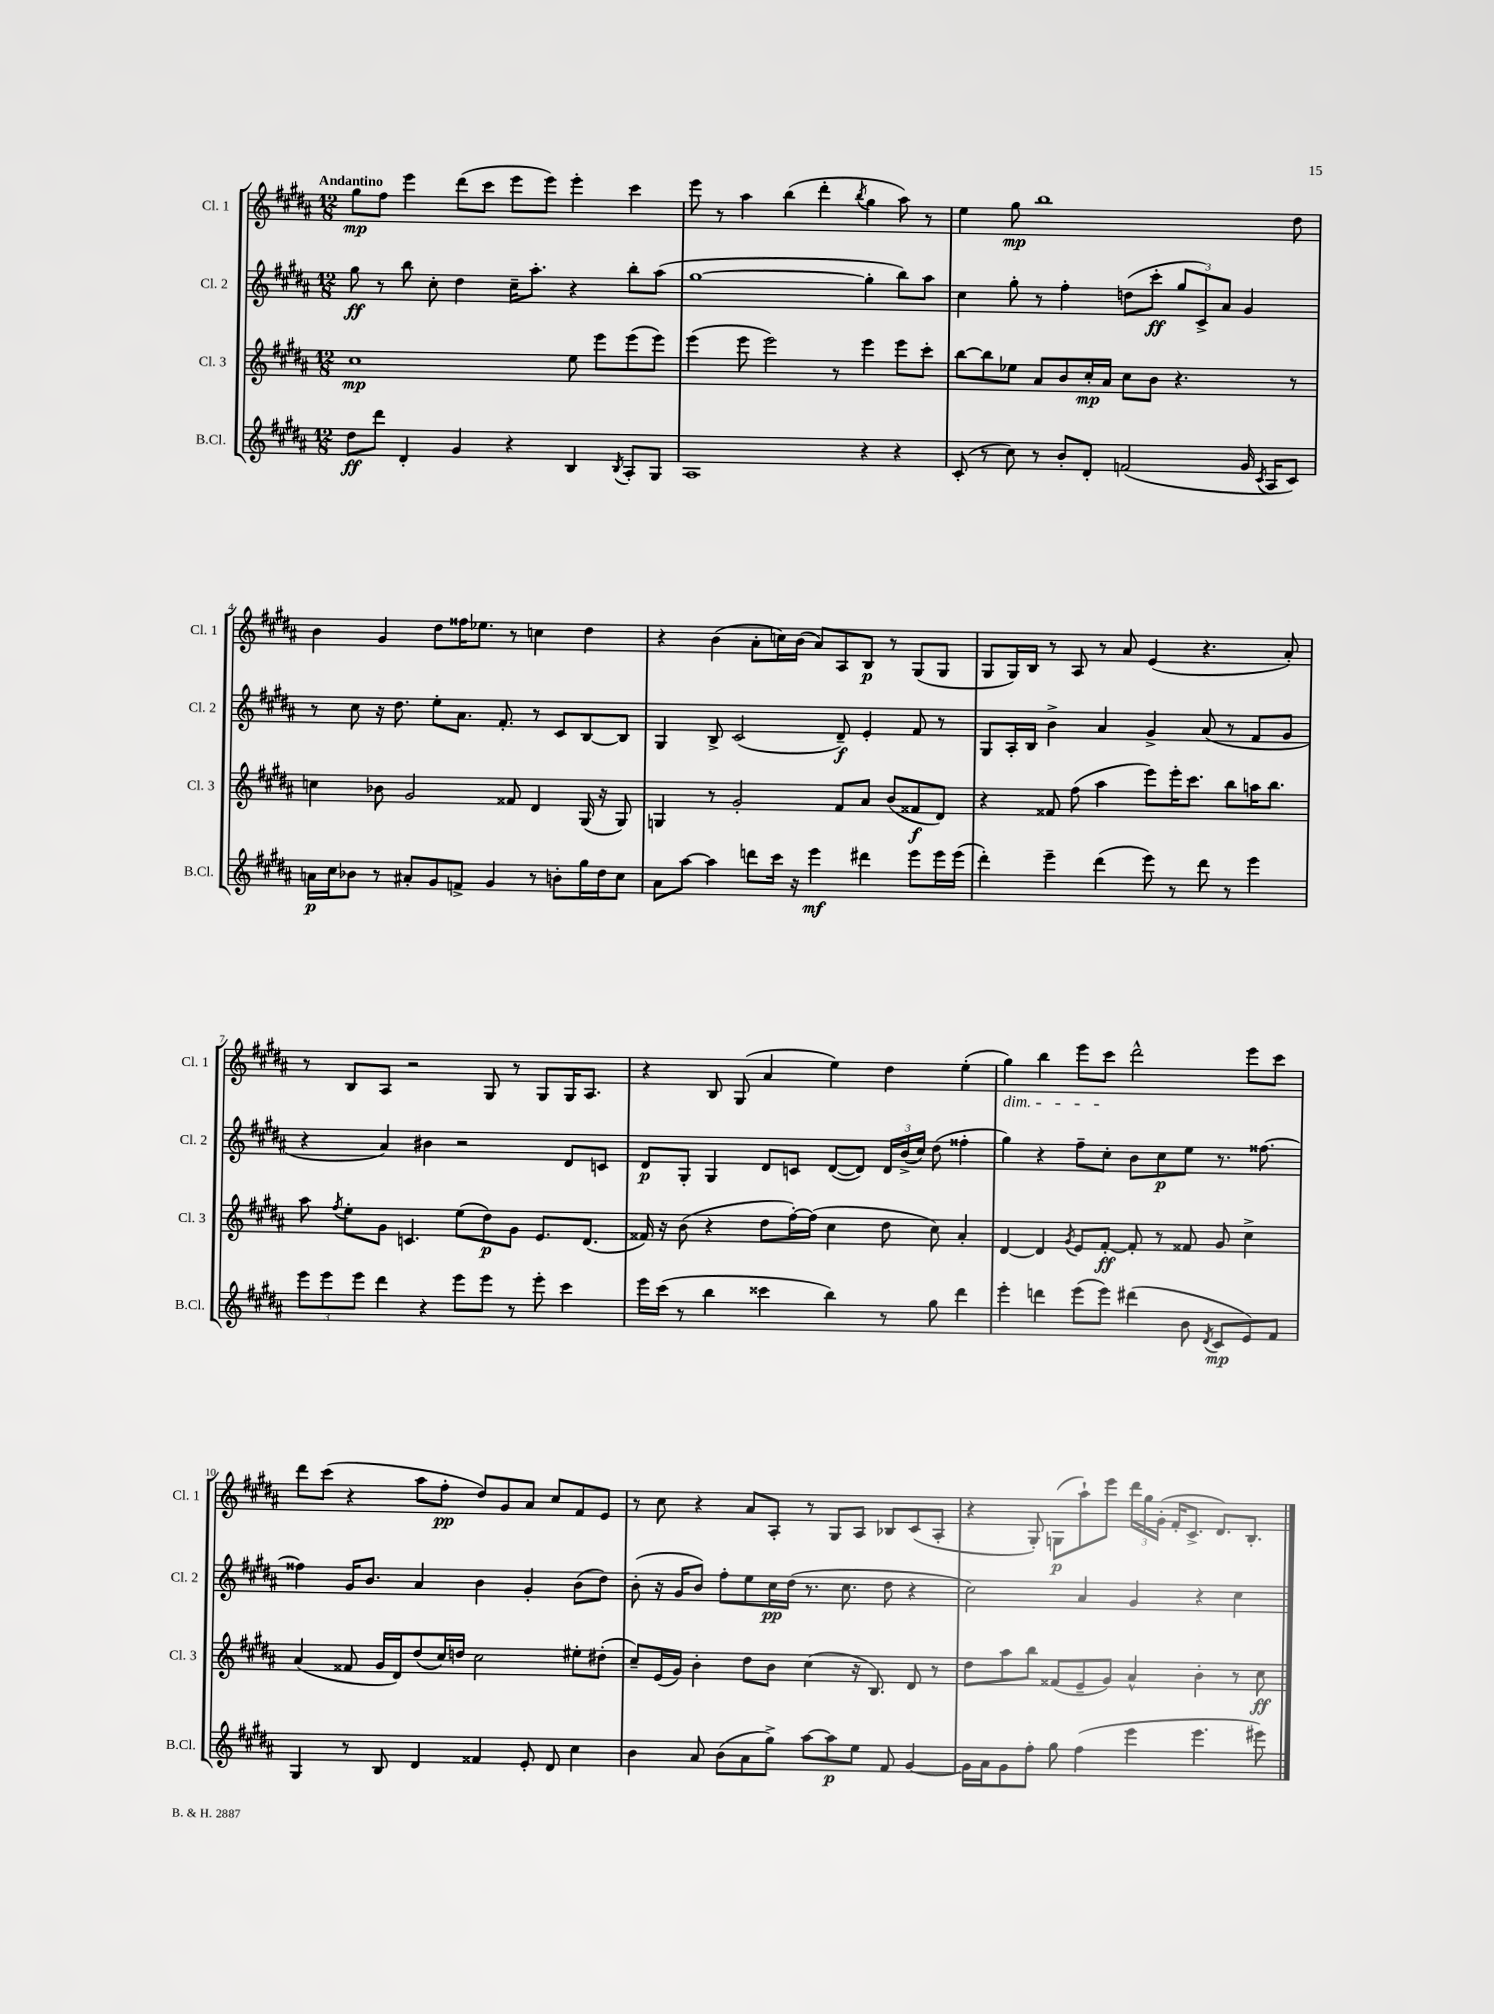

**kern	**dynam	**kern	**dynam	**kern	**dynam	**kern	**dynam
*part4	*part4	*part3	*part3	*part2	*part2	*part1	*part1
*staff4	*staff4	*staff3	*staff3	*staff2	*staff2	*staff1	*staff1
*I"B.Cl.	*	*I"Cl. 3	*	*I"Cl. 2	*	*I"Cl. 1	*
*I'B.Cl.	*	*I'Cl. 3	*	*I'Cl. 2	*	*I'Cl. 1	*
*clefG2	*	*clefG2	*	*clefG2	*	*clefG2	*
*k[f#c#g#d#a#]	*	*k[f#c#g#d#a#]	*	*k[f#c#g#d#a#]	*	*k[f#c#g#d#a#]	*
*M12/8	*	*M12/8	*	*M12/8	*	*M12/8	*
=1	=1	=1	=1	=1	=1	=1	=1
!	!	!	!	!	!	!LO:TX:a:B:t=Andantino	!
8dd#\L	ff	1cc#	mp	8gg#\	ff	8gg#\L	mp
8ddd#\J	.	.	.	8r	.	8ff#\J	.
4d#'/	.	.	.	8bb\	.	4eee\	.
.	.	.	.	8cc#'\	.	.	.
4g#/	.	.	.	4dd#\	.	(8ddd#\L	.
.	.	.	.	.	.	8ccc#\J	.
4r	.	.	.	16cc#~\KL	.	8eee\L	.
.	.	.	.	8.aa#'\J	.	.	.
.	.	.	.	.	.	8eee\J)	.
4B/	.	8ee\	.	4r	.	4eee'\	.
.	.	8eee\L	.	.	.	.	.
8qB/	.	.	.	.	.	.	.
8A#'/L	.	(8eee\	.	8bb'\L	.	4ccc#\	.
8G#/J	.	8eee\J)	.	(8aa#\J	.	.	.
=2	=2	=2	=2	=2	=2	=2	=2
1A#	.	(4eee\	.	[1gg#	.	8eee\	.
.	.	.	.	.	.	8r	.
.	.	8eee\	.	.	.	4aa#\	.
.	.	2eee\)	.	.	.	.	.
.	.	.	.	.	.	(4bb\	.
.	.	.	.	.	.	4ddd#'\	.
.	.	8r	.	.	.	.	.
.	.	.	.	.	.	8qbb/	.
4r	.	4eee\	.	4gg#'\]	.	4gg#\	.
4r	.	8eee\L	.	8bb\L)	.	8aa#\)	.
.	.	8ccc#'\J	.	8aa#\J	.	8r	.
=3	=3	=3	=3	=3	=3	=3	=3
(8c#'/	.	[8bb\L	.	4cc#\	.	4ee\	.
8r	.	8bb\]	.	.	.	.	.
8cc#\)	.	8ee-X\J	.	8gg#'\	.	8gg#\	mp
8r	.	8a#/L	.	8r	.	1bb	.
8b'/L	.	8b/	.	4ff#'\	.	.	.
8d#'/J	.	16cc#'/L	mp	.	.	.	.
.	.	16a#/JJ	.	.	.	.	.
(2fn/	.	8cc#\L	.	(8ddn\L	.	.	.
.	.	8b\J	.	8ccc#'\J	ff	.	.
.	.	4.r	.	12gg#/L	.	.	.
.	.	.	.	12c#^/)	.	.	.
.	.	.	.	12a#/J	.	.	.
16g#/	.	.	.	4g#/	.	.	.
8qc#/	.	.	.	.	.	.	.
16A#/KL	.	.	.	.	.	.	.
8c#/J)	.	8r	.	.	.	8dd#\	.
!!LO:LB:g=z
=4	=4	=4	=4	=4	=4	=4	=4
16an\LL	p	4ccn\	.	8r	.	4b\	.
16cc#\J	.	.	.	.	.	.	.
8b-X\J	.	.	.	8cc#\	.	.	.
8r	.	8b-X\	.	16r	.	4g#/	.
.	.	.	.	8.dd#\	.	.	.
8a#X'/L	.	2g#/	.	.	.	.	.
8g#/	.	.	.	8ee'\L	.	8dd#\L	.
8fn^/J	.	.	.	8.a#\J	.	16ff##X\K	.
.	.	.	.	.	.	8.ee-X\J	.
4g#/	.	.	.	.	.	.	.
.	.	.	.	8.f#'/	.	.	.
.	.	8f##X/	.	.	.	8r	.
8r	.	4d#/	.	8r	.	4ccn\	.
8bn'\L	.	.	.	8c#/L	.	.	.
16gg#\L	.	(16G#/	.	[8B/	.	4dd#\	.
16dd#\J	.	16r	.	.	.	.	.
8cc#\J	.	8G#/)	.	8B/J]	.	.	.
=5	=5	=5	=5	=5	=5	=5	=5
8a#\L	.	4Gn/	.	4G#/	.	4r	.
[8aa#\J	.	.	.	.	.	.	.
4aa#\]	.	8r	.	8B^/	.	(4b\	.
.	.	2g#'/	.	(2c#/	.	.	.
8dddn\L	.	.	.	.	.	8a#'\L	.
16ccc#\Jk	.	.	.	.	.	16ccn\L)	.
16r	.	.	.	.	.	(16b\JJ	.
4eee\	mf	.	.	.	.	8a#/L)	.
.	.	8f#/L	.	8d#~/)	f	8A#/	.
4ddd#X\	.	8a#/J	.	4e'/	.	8B/J	p
.	.	(8b/L	.	.	.	8r	.
8eee\L	.	8f##X/	f	8f#/	.	(8G#/L	.
16eee\L	.	8d#/J)	.	8r	.	8G#/J	.
(16eee\JJ	.	.	.	.	.	.	.
=6	=6	=6	=6	=6	=6	=6	=6
4ddd#'\)	.	4r	.	8G#/L	.	8G#/L	.
.	.	.	.	16A#'/L	.	16G#/L)	.
.	.	.	.	16B/JJ	.	16B/JJ	.
4eee~\	.	8f##X/	.	4b^\	.	8r	.
.	.	(8ff#\	.	.	.	8A#/	.
(4ddd#\	.	4aa#\	.	4a#/	.	8r	.
.	.	.	.	.	.	8a#/	.
8eee\)	.	8eee\L)	.	4g#^/	.	(4e/	.
8r	.	16eee'\K	.	.	.	.	.
.	.	8.ccc#\J	.	.	.	.	.
8ddd#\	.	.	.	(8a#/	.	4.r	.
8r	.	8bb\L	.	8r	.	.	.
4eee\	.	16aan\K	.	8f#/L	.	.	.
.	.	8.bb\J	.	.	.	.	.
.	.	.	.	8g#/J	.	8a#'/)	.
!!LO:LB:g=z
=7	=7	=7	=7	=7	=7	=7	=7
12eee\L	.	8aa#\	.	4r	.	8r	.
12eee\	.	.	.	.	.	.	.
.	.	8qff#/	.	.	.	.	.
.	.	8ee'\L	.	.	.	8B/L	.
12eee\J	.	.	.	.	.	.	.
4ddd#\	.	8g#\J	.	4a#/)	.	8A#/J	.
.	.	4.cn/	.	.	.	2r	.
4r	.	.	.	4b#X\	.	.	.
8eee\L	.	(8ee\L	.	2r	.	.	.
8eee\J	.	8dd#\)	p	.	.	8G#/	.
8r	.	8g#\J	.	.	.	8r	.
8eee'\	.	8.e/L	.	.	.	8G#/L	.
4ccc#\	.	.	.	8d#/L	.	16G#/K	.
.	.	(8.d#/J	.	.	.	8.A#/J	.
.	.	.	.	8cn/J	.	.	.
=8	=8	=8	=8	=8	=8	=8	=8
16eee\LL	.	16f##X/)	.	8d#/L	p	4r	.
(16ccc#\JJ	.	16r	.	.	.	.	.
8r	.	(8b\	.	8G#'/J	.	.	.
4bb\	.	4r	.	4G#/	.	8B/	.
.	.	.	.	.	.	(8G#/	.
4ccc##X\	.	8dd#\L	.	8d#/L	.	4a#/	.
.	.	[16ff#'\L)	.	8cn/J	.	.	.
.	.	(16ff#\JJ]	.	.	.	.	.
4bb\)	.	4cc#\	.	([8d#/L	.	4ee\)	.
.	.	.	.	8d#/J])	.	.	.
8r	.	8dd#\	.	24d#/LL	.	4dd#\	.
.	.	.	.	(24b^/	.	.	.
.	.	.	.	24cc#/JJ)	.	.	.
8gg#\	.	8cc#\)	.	(8dd#\	.	.	.
4ddd#\	.	4a#'/	.	4ff##X'\	.	(4ee'\	.
=9	=9	=9	=9	=9	=9	=9	=9
!	!	!	!	!	!	!LO:TX:b:i:t=dim.	!
4eee'\	.	[4d#/	.	4gg#\)	.	4gg#\)	.
4dddn\	.	4d#/]	.	4r	.	4bb\	.
.	.	8qg#/	.	.	.	.	.
(8eee\L	.	8e/L	.	8ff#~\L	.	8eee\L	.
8eee\J)	.	[8f#'/J	ff	8cc#'\J	.	8ccc#\J	.
(4ddd#X\	.	8f#'/]	.	8b\L	.	2ddd#^^\	.
.	.	8r	.	8cc#\	p	.	.
8b\	.	8f##X/	.	8ee\J	.	.	.
8qd#/	.	.	.	.	.	.	.
8c#/L	mp	8g#/	.	8.r	.	.	.
8e/)	.	4cc#^\	.	.	.	8eee\L	.
.	.	.	.	[8.ff##X\	.	.	.
8f#/J	.	.	.	.	.	8ccc#\J	.
!!LO:LB:g=z
=10	=10	=10	=10	=10	=10	=10	=10
4G#/	.	(4a#/	.	4ff##X\]	.	8ddd#\L	.
.	.	.	.	.	.	(8ccc#\J	.
8r	.	8f##X/	.	16g#/KL	.	4r	.
.	.	.	.	8.b/J	.	.	.
8B/	.	16g#/LL	.	.	.	.	.
.	.	16d#/J)	.	.	.	.	.
4d#/	.	(8dd#/	.	4a#/	.	8aa#\L	.
.	.	16cc#/L)	.	.	.	8ff#'\J	pp
.	.	16ddn/JJ	.	.	.	.	.
4f##X/	.	2cc#\	.	4b\	.	8dd#/L)	.
.	.	.	.	.	.	8g#/	.
8e'/	.	.	.	4g#'/	.	8a#/J	.
8d#/	.	.	.	.	.	8cc#/L	.
4cc#\	.	8ee#X'\L	.	(8b\L	.	8f#/	.
.	.	(8dd#X'\J	.	8dd#\J)	.	8e/J	.
=11	=11	=11	=11	=11	=11	=11	=11
4b\	.	8cc#~/L)	.	(8b'\	.	8r	.
.	.	(16e/L	.	16r	.	8cc#\	.
.	.	16g#/JJ)	.	16g#/KL	.	.	.
8a#/	.	4b'\	.	8b/J)	.	4r	.
(8b\L	.	.	.	8ff#'\L	.	.	.
8a#\	.	8dd#\L	.	8ee\	.	8a#/L	.
8gg#^\J)	.	8b\J	.	16cc#\L	pp	8A#'/J	.
.	.	.	.	(16dd#\JJ	.	.	.
[8aa#\L	.	(4cc#\	.	8.r	.	8r	.
8aa#\]	p	.	.	.	.	8G#/L	.
.	.	.	.	8.cc#\	.	.	.
8ee\J	.	16r	.	.	.	8A#/J	.
.	.	8.B/)	.	.	.	.	.
8f#/	.	.	.	8dd#\	.	8B-X/L	.
[4g#/	.	8d#/	.	4r	.	(8c#/	.
.	.	8r	.	.	.	8A#'/J	.
=12	=12	=12	=12	=12	=12	=12	=12
16g#\LL]	.	8dd#\L	.	2cc#\)	.	4r	.
16a#\J	.	.	.	.	.	.	.
8g#\	.	8aa#\	.	.	.	.	.
8ff#'\J	.	8bb\J	.	.	.	8G#'/)	.
8gg#\	.	(8f##X/L	.	.	.	(8Gn\L	p
(4ff#\	.	8e~/	.	4a#/	.	8aa#`\)	.
.	.	8g#/J)	.	.	.	8eee\J	.
4eee\	.	4a#^^/	.	4g#/	.	24ddd#\LL	.
.	.	.	.	.	.	24gg#\	.
.	.	.	.	.	.	(24g#'\JJ	.
.	.	.	.	.	.	16f#'/KL	.
.	.	.	.	.	.	8.c#^/J	.
4.eee\	.	4b'\	.	4r	.	.	.
.	.	.	.	.	.	8.d#/L)	.
.	.	8r	.	4cc#\	.	.	.
.	.	.	.	.	.	8.B'/J	.
8eee#X\)	.	8cc#\	ff	.	.	.	.
==	==	==	==	==	==	==	==
*-	*-	*-	*-	*-	*-	*-	*-
